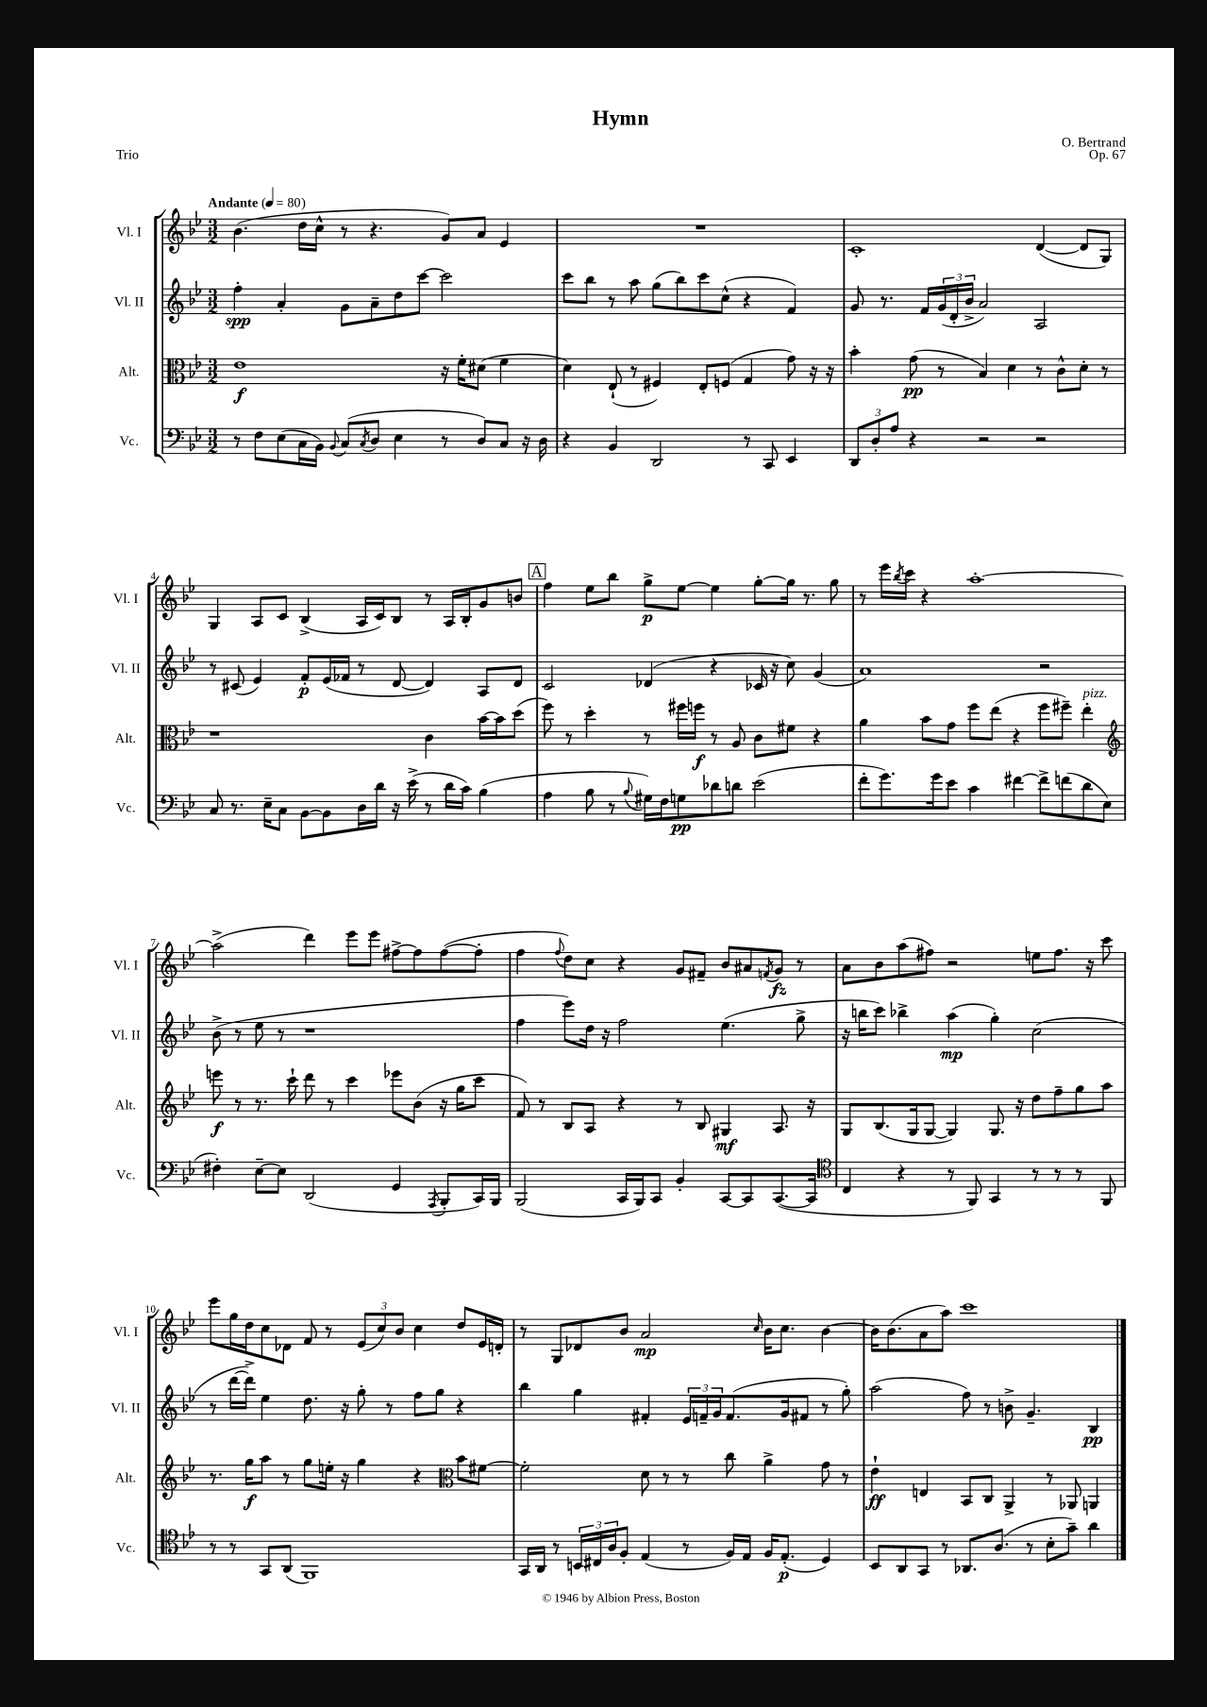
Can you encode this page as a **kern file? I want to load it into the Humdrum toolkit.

**kern	**kern	**kern	**kern
*staff4	*staff3	*staff2	*staff1
*clefF4	*clefC3	*clefG2	*clefG2
*k[b-e-]	*k[b-e-]	*k[b-e-]	*k[b-e-]
*M3/2	*M3/2	*M3/2	*M3/2
*MM80	*MM80	*MM80	*MM80
8r	1e-	4ff'\	(4.b-\
8F\L	.	.	.
(8E-\	.	4a'/	.
16C\L	.	.	16dd\LL
16BB-\JJ)	.	.	16cc^^\JJ
8qqBB-/	.	.	.
(8C/L	.	8g\L	8r
8qC/	.	.	.
8D/J	.	8a~\	4.r
4E-\	.	8dd\	.
.	.	[8ccc\J	.
8r	16r	2ccc\]	8g/L)
.	16f'\LK	.	.
8D/L)	(8d#\J	.	8a/J
8C/J	4f\	.	4e-/
16r	.	.	.
16D\	.	.	.
=	=	=	=
4r	4d\)	8ccc\L	1.r
.	.	8bb-\J	.
4BB-/	(8E-`/	8r	.
.	8r	8aa\	.
2DD/	4F#/)	(8gg\L	.
.	.	8bb-\)	.
.	8E-'/L	8ccc\	.
.	(8F/J	(8cc^^\J	.
8r	4G/	4r	.
8CC/	.	.	.
4EE-/	8g\)	4f/)	.
.	16r	.	.
.	16r	.	.
=	=	=	=
12DD/L	4b-'\	8g/	1c'
12D'/	.	.	.
.	.	8.r	.
12A/J	.	.	.
4r	(8g\	.	.
.	.	16f/LL	.
.	8r	(24g/	.
.	.	24d'/	.
.	.	24b-^/JJ	.
2r	4B-/)	2a/)	.
.	4d\	.	.
2r	8r	2A/	([4d/
.	8c^^\L	.	.
.	8d'\J	.	8d/]L
.	8r	.	8G/J)
=	=	=	=
8C/	1r	8r	4G/
8.r	.	(8c#/	.
.	.	4e-/)	8A/L
16E-~\LK	.	.	.
8C\J	.	.	8c/J
[8BB-\L	.	8f'/L	(4B-^/
8BB-\]	.	(16e-/L	.
.	.	16f-/JJ	.
16D\L	.	8r	16A/LL
16d\JJ	.	.	16c/J)
16r	.	[8d/	8B-/J
(16e-^\	.	.	.
8r	4c\	4d/])	8r
16d\LL	.	.	16A/LL
16c\JJ)	.	.	16B-'/J
(4B-\	[16b-\LL	8A/L	8g/
.	16b-\]J	.	.
.	(8dd\J	8d/J	8b/J
=	=	=	=
4A\	8ff\)	2c/	4ff\
.	8r	.	.
8B-\	4dd'\	.	8ee-\L
8r	.	.	8bb-\J
8qqB-/	.	.	.
16G#\LL)	8r	(4d-/	8gg^\L
16F\J	.	.	.
8G\	16ff#\LL	.	[8ee-\J
.	16ff\JJ	.	.
8d-\	8r	4r	4ee-\]
8d\J	8A/	.	.
(2e-\	8c\L	16c-/	[8gg'\L
.	.	16r	.
.	8f#\J	8cc\)	16gg\]Jk
.	.	.	8.r
.	4r	(4g/	.
.	.	.	8gg\
=	=	=	=
8f'\L	4a\	1a)	8r
8.g\)	.	.	16eee-\LL
.	.	.	8qbb-/
.	.	.	16ccc\JJ
.	8b-\L	.	4r
16g\k	.	.	.
8e-\J	8g\J	.	.
4c\	8ff\L	.	[1aa'
.	(8ee-\J	.	.
[4f#\	4r	.	.
8f#^\]L	8ff\L	2r	.
(8f\	8ff#~\J)	.	.
8d\	4ee-'\	.	.
8E-\J	.	.	.
=	=	=	=
*	*clefG2	*	*
4F#'\)	8eee\	(8b-^\	(2aa^\]
.	8r	8r	.
[8E-~\L	8.r	8ee-\	.
8E-\]J	.	8r	.
.	16ccc`\	.	.
(2DD/	8ddd\	1r	4ddd\)
.	8r	.	.
.	4ccc\	.	8eee-\L
.	.	.	8eee-\J
4GG/	8eee-\L	.	[8ff#^\L
.	(8b-\J	.	8ff#\]
8qAAA/	.	.	.
8BBB-'/L	16r	.	([8ff#\
.	16gg\LK	.	.
16CC/L)	8ccc\J	.	8ff#'\]J
16BBB-/JJ	.	.	.
=	=	=	=
(2BBB-/	8f/)	4ff\	4ff\
.	8r	.	.
.	.	.	8qqff/
.	8B-/L	8eee-\L)	8dd\L)
.	8A/J	16dd\Jk	8cc\J
.	.	16r	.
16CC/LL	4r	2ff\	4r
16BBB-/J)	.	.	.
8CC/J	.	.	.
4BB-'/	8r	.	8g/L
.	8B-/	.	8f#~/J
[8CC/L	4G#/	(4.ee-\	8b-/L
8CC/]	.	.	8a#/
.	.	.	8qf/
([8.CC/	8.A/	.	8g/J
.	.	8gg^\	8r
16CC/]Jk	16r	.	.
=	=	=	=
*clefC4	*	*	*
4C/	8G/L	16r	8a\L
.	.	16bb\LK	.
.	(8.B-/	8ccc\J)	8b-\
4r	.	4bb-^\	(8aa\
.	16G/k	.	.
.	[8G/J	.	8ff#\J)
8r	4G/])	(4aa\	2r
8FF/)	.	.	.
4GG/	8.G/	4gg'\)	.
.	16r	.	.
8r	8dd\L	(2cc\	8ee\L
8r	8ff~\	.	8.ff#\J
8r	8gg\	.	.
.	.	.	16r
8FF/	8aa\J	.	8ccc\
=	=	=	=
8r	8.r	8r	8eee-\L
8r	.	[16ddd\LL	16gg\L
.	16gg\LK	16ddd^\]JJ)	16dd\J
8GG/L	8aa\J	4ee-\	8cc\
(8AA/J	8r	.	8d-\J
1FF)	8gg\L	8.dd\	8f/
.	16ee'\Jk	.	8r
.	16r	16r	.
.	4gg\	8gg'\	(12e-/L
.	.	.	12cc/)
.	.	8r	.
.	.	.	12b-/J
.	4r	8ff\L	4cc\
.	.	8gg\J	.
*	*clefC3	*	*
.	8b-\L	4r	8dd/L
.	[8f#\J	.	16e-/L
.	.	.	16d'/JJ
=	=	=	=
16GG/LL	2f#'\]	4bb-\	8r
16AA/JJ	.	.	.
8r	.	.	8G/L
24BB/LL	.	4gg\	8d-/
24C#/	.	.	.
24A/J	.	.	.
8F'/J	.	.	8b-/J
(4E-/	8d\	4f#'/	2a/
.	8r	.	.
8r	8r	24e-/LL	.
.	.	24f~/	.
.	.	24g/J	.
16F/LL)	8cc\	(8.f/	.
16E-/JJ	.	.	.
.	.	.	16qqcc/
16F/LK	4a^\	.	16b-\LK
(8.E-'/J	.	16g/k	8.cc\J
.	.	8f#/J	.
4D/)	8g\	8r	[4b-\
.	8r	8gg'\)	.
=	=	=	=
8BB-/L	4e-`\	(2aa\	16b-\]LK
.	.	.	(8.b-\
8AA/	.	.	.
8GG/J	4E/	.	8a\
8r	.	.	8aa\J)
8.AA-/L	8BB-/L	8ff\)	1ccc
.	8C/J	8r	.
(8.A/J	.	.	.
.	4AA^/	8b^\	.
8r	.	4.g~/	.
8B-'\L	8r	.	.
8g~\J)	8AA-/	.	.
4a\	4AA/	4B-/	.
==	==	==	==
*-	*-	*-	*-
